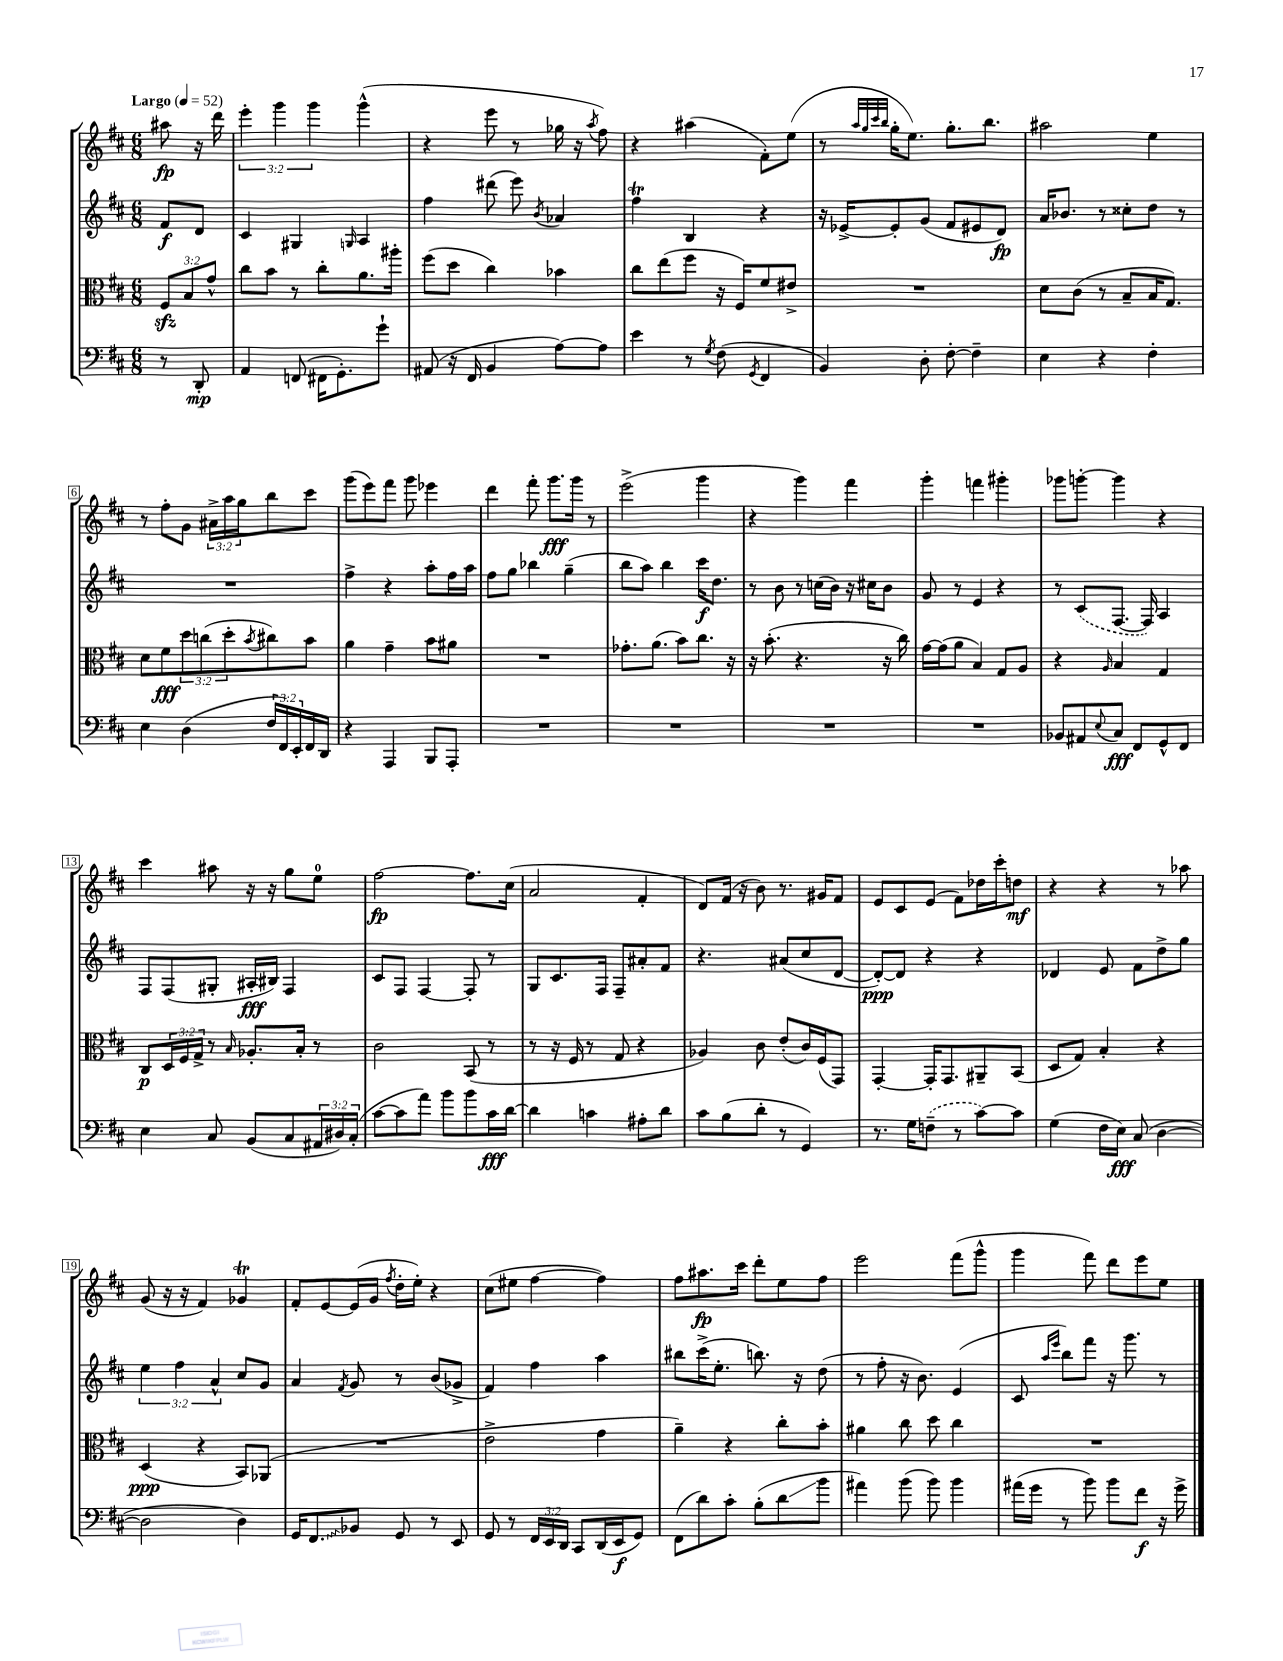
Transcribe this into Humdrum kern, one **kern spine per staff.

**kern	**kern	**kern	**kern
*staff4	*staff3	*staff2	*staff1
*clefF4	*clefC3	*clefG2	*clefG2
*k[f#c#]	*k[f#c#]	*k[f#c#]	*k[f#c#]
*M6/8	*M6/8	*M6/8	*M6/8
*MM52	*MM52	*MM52	*MM52
8r	12F#	8f#	8aa#
.	12B	.	.
8DD'	.	8d	16r
.	12g^^	.	.
.	.	.	16ddd
=	=	=	=
4AA	8cc#	4c#	6eee'
.	8b	.	.
.	.	.	6ggg
(8FF	8r	4G#	.
.	.	.	6ggg
16FF#	8cc#'	.	.
8.GG')	.	.	.
.	.	16qqG	.
.	8.a	4A	(4ggg^^
8g`	.	.	.
.	16aa#'	.	.
=	=	=	=
(8AA#	(8ff#	4ff#	4r
16r	8dd	.	.
16FF#	.	.	.
4BB	4cc#)	(8ddd#	8eee
.	.	8eee)	8r
.	.	8qb	.
[8A)	4b-	4a-	16gg-
.	.	.	16r
.	.	.	8qaa
8A]	.	.	8ff#)
=	=	=	=
4e	8cc#	4ff#	4r
.	(8ee	.	.
8r	8ff#	4B	(4aa#
8qG	.	.	.
(8F#	16r	.	.
.	16F#)	.	.
8qGG	.	.	.
4FF#	8f#	4r	8f#')
.	8e#^	.	(8ee
=	=	=	=
4BB)	2.r	16r	8r
.	.	[16e-^	.
.	.	.	32qqaa
.	.	.	32qqgg
.	.	.	32qqccc#
.	.	.	32qqbb
.	.	8e-']	16gg'
.	.	.	8.ee)
8D'	.	(8g	.
[8F#'	.	8f#	8.gg'
4F#~]	.	8e#	.
.	.	.	8.bb
.	.	8d)	.
=	=	=	=
4E	8d	16a	2aa#
.	.	8.b-	.
.	(8c#	.	.
4r	8r	8r	.
.	8B~	8cc##'	.
4F#'	16B	8dd	4ee
.	8.G)	.	.
.	.	8r	.
=	=	=	=
4E	8d	2.r	8r
.	8f#	.	8ff#'
(4D	12dd	.	8g
.	(12cc	.	.
.	.	.	24a#^
.	12dd'	.	24aa
.	.	.	24gg
.	8qb	.	.
24F#	8cc#)	.	8bb
24FF#)	.	.	.
24EE'	.	.	.
16FF#	8b	.	8ccc#
16DD	.	.	.
=	=	=	=
4r	4a	4ff#^	(8ggg
.	.	.	8eee)
4AAA	4g~	4r	8fff#
.	.	.	8ggg
8BBB	8b	8aa'	4eee-
8AAA'	8a#	16ff#	.
.	.	16aa	.
=	=	=	=
2.r	2.r	8ff#	4ddd
.	.	8gg	.
.	.	4bb-	8fff#'
.	.	.	8.ggg
.	.	(4gg~	.
.	.	.	16ggg
.	.	.	8r
=	=	=	=
2.r	8.g-'	8bb	(2eee^
.	.	8aa)	.
.	(8.a	.	.
.	.	4bb	.
.	8b)	.	.
.	8.cc#	16ccc#	4ggg
.	.	8.dd	.
.	16r	.	.
=	=	=	=
2.r	16r	8r	4r
.	(8.b'	.	.
.	.	8b	.
.	4.r	8r	4ggg)
.	.	(16cc	.
.	.	16b)	.
.	.	16r	4fff#
.	.	16cc#	.
.	16r	8b	.
.	16cc#)	.	.
=	=	=	=
2.r	[16g	8g	4ggg'
.	(16g]	.	.
.	8a	8r	.
.	4B)	4e	4fff
.	8G	4r	4ggg#'
.	8A	.	.
=	=	=	=
8BB-	4r	8r	8ggg-
8AA#	.	(8c#	[8ggg'
8qqE	16qqA	.	.
8C#	4B	[8.F#	4ggg]
8FF#	.	.	.
.	.	16F#])	.
8GG^^	4G	4A	4r
8FF#	.	.	.
=	=	=	=
4E	8C#	8F#	4ccc#
.	24D	(8F#	.
.	24F#	.	.
.	24G^	.	.
8C#	8r	8G#'	8aa#
.	16qqB	.	.
(8BB	8.A-'	16A#'	16r
.	.	16B#)	16r
8C#	.	4F#	8gg
.	16B'	.	.
24AA#	8r	.	8ee
24D#)	.	.	.
(24C#'	.	.	.
=	=	=	=
[8c#	2c#	8c#	[2ff#
8c#]	.	8F#	.
8a)	.	[4F#	.
8b	.	.	.
8b	(8BB	8F#']	8.ff#]
16c#	8r	8r	.
[16d	.	.	(16cc#
=	=	=	=
4d]	8r	8G	2a
.	16r	8.c#	.
.	16F#	.	.
4c	8r	.	.
.	.	16F#	.
.	8G	8F#~	.
8A#'	4r	8a#'	4f#'
8d	.	8f#	.
=	=	=	=
8c#	4A-)	4.r	8d)
(8B	.	.	(16f#
.	.	.	16r
8d'	8c#	.	8b)
8r	(8e'	(8a#	8.r
4GG)	16c#)	8cc#	.
.	(16F#	.	16g#
.	8GG)	[8d	8f#
=	=	=	=
8.r	[4GG'	8d'_)	8e
.	.	8d]	8c#
16G	.	.	.
(8F~	16GG']	4r	(8e
.	8.GG	.	.
8r	.	.	8f#)
[8c#)	8AA#~	4r	16dd-
.	.	.	16ccc#'
8c#]	(8BB	.	8dd
=	=	=	=
(4G	8D	4d-	4r
.	8G)	.	.
16F#	4B'	8e	4r
16E)	.	.	.
(8C#	.	8f#	.
[4D	4r	8dd^	8r
.	.	8gg	8aa-
=	=	=	=
2D]	(4D	6ee	(8g
.	.	.	16r
.	.	6ff#	.
.	.	.	16r
.	4r	.	4f#)
.	.	6a^^	.
4D)	8BB)	8cc#	4g-
.	(8AA-	8g	.
=	=	=	=
16GG	2.r	4a	8f#'
8.FF#	.	.	.
.	.	.	[8e
.	.	8qf#	.
8BB-	.	8g	(16e]
.	.	.	16g
.	.	.	8qff#
8GG	.	8r	16dd'
.	.	.	16ee')
8r	.	(8b	4r
8EE	.	8g-^	.
=	=	=	=
8GG	2e^	4f#)	(8cc#
8r	.	.	8ee#
24FF#	.	4ff#	[4ff#
24EE	.	.	.
24DD	.	.	.
8CC#	.	.	.
(16DD	4g	4aa	4ff#])
16EE	.	.	.
8GG)	.	.	.
=	=	=	=
(8FF#	4a~)	8bb#	8ff#
8d)	.	(16ccc#^	8.aa#
.	.	8.ee'	.
8c#'	4r	.	.
.	.	.	16ccc#
(8B'	.	8.bb)	8ddd'
8d	8cc#'	.	8ee
.	.	16r	.
8b	8b'	(8dd	8ff#
=	=	=	=
4a#)	4a#	8r	2eee
.	.	8ff#'	.
(8b	8cc#	16r	.
.	.	8.b)	.
8b)	8dd	.	.
4b	4cc#	(4e	(8fff#
.	.	.	8ggg^^
=	=	=	=
(16a#	2.r	8c#	4ggg
16g	.	.	.
.	.	16qqaa	.
.	.	16qqeee	.
8r	.	8bb)	.
8b)	.	8fff#	8fff#)
8b	.	16r	8ddd
.	.	8.ggg	.
8f#	.	.	8eee
16r	.	8r	8ee
16g^	.	.	.
==	==	==	==
*-	*-	*-	*-
